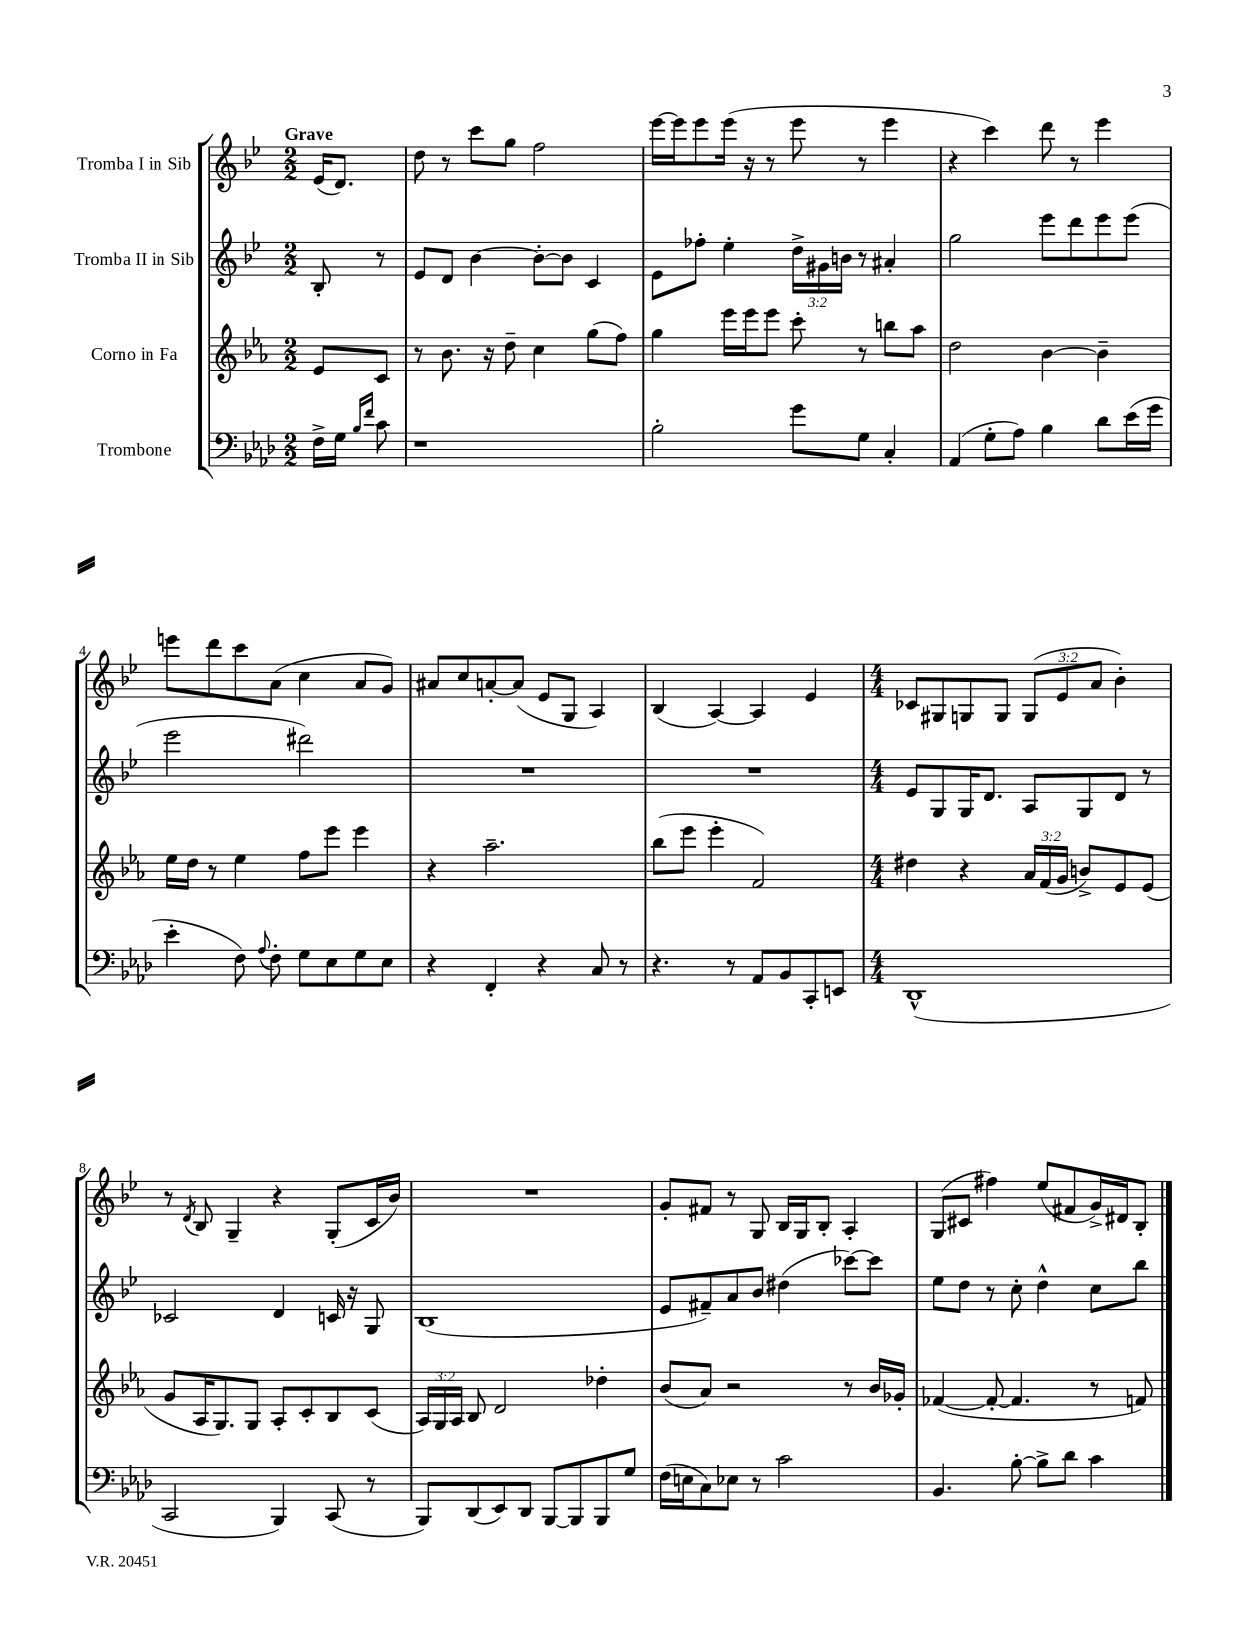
<<
\new StaffGroup <<
\new Staff = "s0" \with { instrumentName = "Tromba I in Sib" } {
    \clef treble \key bes \major \numericTimeSignature \time 2/2 \override Staff.TupletNumber.text = #tuplet-number::calc-fraction-text \partial 4 \tempo "Grave"
    \autoBeamOff ees'16[( d'8.]) |
    d''8 r8 c'''8[ g''8] f''2 |
    ees'''16[~ ees'''16 ees'''8 ees'''16]( r16 r8 ees'''8 r8 ees'''4 |
    r4 c'''4) d'''8 r8 ees'''4 |
    e'''8[ d'''8 c'''8 a'8]( c''4 a'8[ g'8]) |
    ais'8[ c''8 a'8~-. a'8]( ees'8[ g8] a4) |
    bes4( a4~) a4 ees'4 |
    \numericTimeSignature \time 4/4 ces'8[ gis8 g8 g8] \tuplet 3/2 { g8[( ees'8 a'8] } bes'4-.) |
    r8 \acciaccatura { d'8 } bes8 g4-- r4 g8[-.( c'16 bes'16]) |
    R1 |
    g'8[-. fis'8] r8 g8 bes16[ g16 bes8]-. a4-. |
    g8[( cis'8] fis''4) ees''8[( fis'8 g'16->) dis'16 bes8]-. \bar "|." |
}
\new Staff = "s1" \with { instrumentName = "Tromba II in Sib" } {
    \clef treble \key bes \major \numericTimeSignature \time 2/2 \override Staff.TupletNumber.text = #tuplet-number::calc-fraction-text \partial 4
    \autoBeamOff bes8-. r8 |
    ees'8[ d'8] bes'4~ bes'8[~-. bes'8] c'4 |
    ees'8[ fes''8]-. ees''4-. \tuplet 3/2 { d''16[-> gis'16 b'16] } r8 ais'4-. |
    g''2 ees'''8[ d'''8 ees'''8 ees'''8]( |
    ees'''2 dis'''2) |
    R1 |
    R1 |
    \numericTimeSignature \time 4/4 ees'8[ g8 g16 d'8.] a8[ g8 d'8] r8 |
    ces'2 d'4 c'16 r16 g8 |
    bes1( |
    ees'8[ fis'8--) a'8 bes'8] dis''4( ces'''8[~) ces'''8] |
    ees''8[ d''8] r8 c''8-. d''4-^ c''8[ bes''8] \bar "|." |
}
\new Staff = "s2" \with { instrumentName = "Corno in Fa" } {
    \clef treble \key ees \major \numericTimeSignature \time 2/2 \override Staff.TupletNumber.text = #tuplet-number::calc-fraction-text \partial 4
    \autoBeamOff ees'8[ c'8] |
    r8 bes'8. r16 d''8-- c''4 g''8[( f''8]) |
    g''4 ees'''16[ ees'''16 ees'''8] c'''8-. r8 b''8[ aes''8] |
    d''2 bes'4~ bes'4-- |
    ees''16[ d''16] r8 ees''4 f''8[ ees'''8] ees'''4 |
    r4 aes''2.-- |
    bes''8[( ees'''8] ees'''4-. f'2) |
    \numericTimeSignature \time 4/4 dis''4 r4 \tuplet 3/2 { aes'16[ f'16( g'16] } b'8[->) ees'8 ees'8]( |
    g'8[ aes16 g8.) g8] aes8[-. c'8-. bes8 c'8]( |
    \tuplet 3/2 { aes16[) g16 aes16] } bes8 d'2 des''4-. |
    bes'8[( aes'8]) r2 r8 bes'16[ ges'16]-. |
    fes'4~( fes'8~-. fes'4. r8 f'8) \bar "|." |
}
\new Staff = "s3" \with { instrumentName = "Trombone" } {
    \clef bass \key aes \major \numericTimeSignature \time 2/2 \partial 4
    \autoBeamOff f16[-> g16] \grace { bes16[ f'16] } c'8 |
    r1 |
    bes2-. g'8[ g8] c4-. |
    aes,4( g8[-. aes8]) bes4 des'8[ ees'16( g'16] |
    ees'4-. f8) \appoggiatura { aes8 } f8-. g8[ ees8 g8 ees8] |
    r4 f,4-. r4 c8 r8 |
    r4. r8 aes,8[ bes,8 c,8-. e,8] |
    \numericTimeSignature \time 4/4 des,1-^( |
    c,2 bes,,4) c,8( r8 |
    bes,,8[) des,8( ees,8) des,8] bes,,8[~ bes,,8 bes,,8 g8] |
    f16[( e16 c8) ees8] r8 c'2 |
    bes,4. bes8~-. bes8[-> des'8] c'4 \bar "|." |
}
>>
>>
